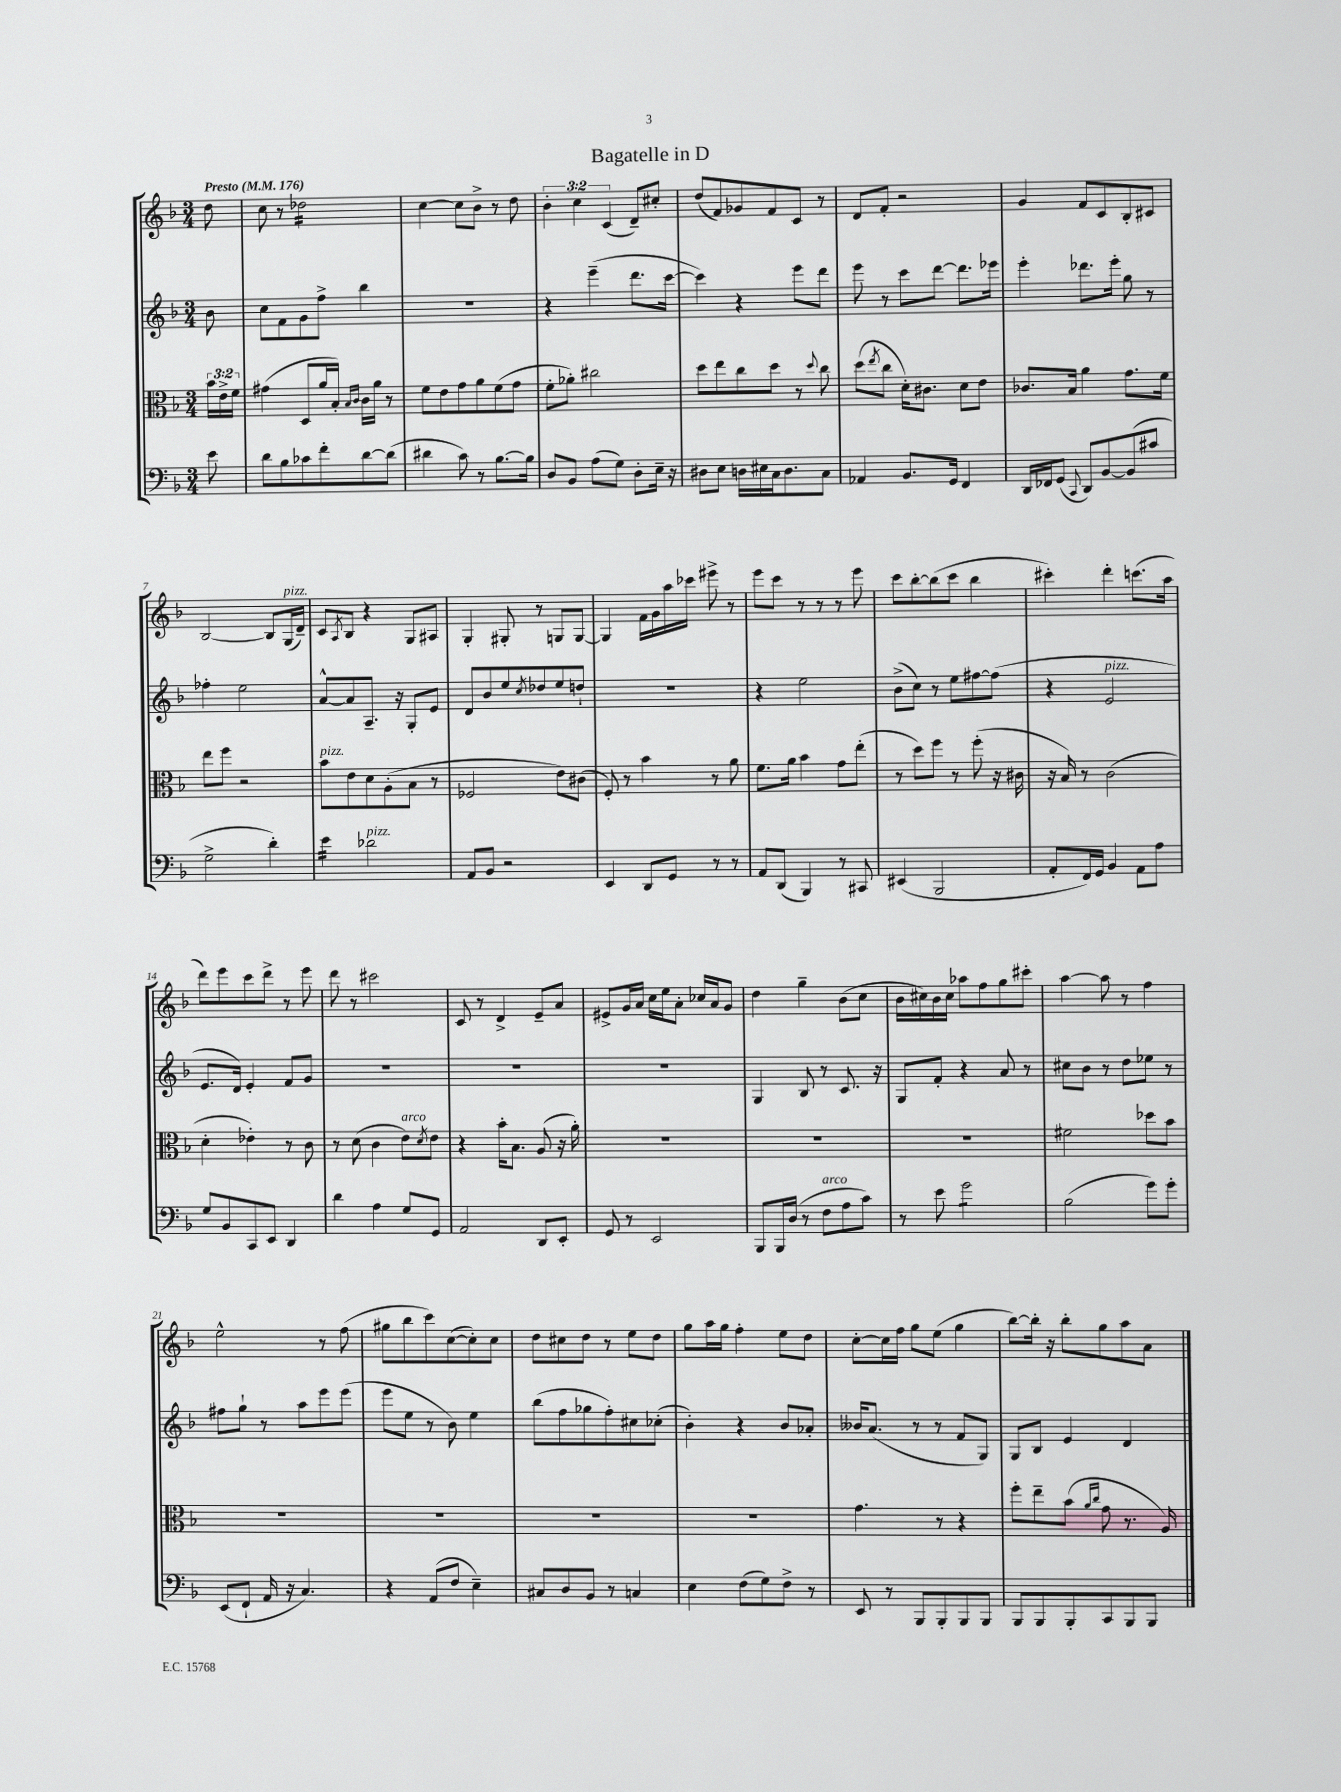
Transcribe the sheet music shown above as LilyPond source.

\header { title = "Bagatelle in D" }
<<
\new StaffGroup <<
\new Staff = "s0" {
    \clef treble \key f \major \numericTimeSignature \time 3/4 \override Staff.TupletNumber.text = #tuplet-number::calc-fraction-text \partial 8 \tempo "Presto" 4 = 176
    d''8 |
    c''8 r8 des''2:16 |
    c''4~ c''8 bes'8-> r8 d''8 |
    \tuplet 3/2 { bes'4-. c''4 c'4( } d'8--) cis''8-. |
    d''8( f'8) ges'8 f'8 c'8 r8 |
    d'8 f'8-. r2 |
    g'4 f'8 c'8 bes8-. cis'8 |
    bes2~ bes8 g16^\markup { \italic "pizz." }( d'16--) |
    c'8 \acciaccatura { a8 } bes8 r4 g8 ais8 |
    g4-. gis8-. r8 g8 g8~ |
    g4 f'16 g'16 a''16 ces'''16 eis'''8-> r8 |
    e'''8 c'''8 r8 r8 r8 e'''8 |
    c'''8 bes''8~-. bes''8( c'''8 bes''4 |
    cis'''4-.) d'''4-. c'''8.( a''16 |
    d'''8) e'''8 c'''8 d'''8-> r8 e'''8 |
    d'''8 r8 cis'''2 |
    c'8 r8 d'4-> e'8-- a'8 |
    eis'8-> g'16 a'16 c''16 e''16 a'8-. ces''16 a'16 g'8 |
    d''4 g''4-- bes'8( c''8 |
    bes'16 cis''16) bes'16 cis''16 aes''8 f''8 g''8 cis'''8-. |
    a''4~ a''8 r8 f''4 |
    e''2-^ r8 f''8( |
    gis''8 bes''8 c'''8) c''8~( c''8-.) c''8 |
    d''8 cis''8 d''8 r8 e''8 d''8 |
    g''8 a''16 g''16 f''4-. e''8 d''8 |
    c''8~-. c''16 f''16 g''8 e''8( g''4 |
    bes''8~) bes''16-. r16 bes''8-. g''8 a''8 a'8 \bar "|." |
}
\new Staff = "s1" {
    \clef treble \key f \major \numericTimeSignature \time 3/4 \partial 8
    bes'8 |
    c''8 f'8 g'8 f''8-> bes''4 |
    R2. |
    r4 e'''4--( d'''8. c'''16~ |
    c'''4) r4 e'''8 d'''8 |
    e'''8 r8 c'''8 d'''8~ d'''8. ees'''16 |
    e'''4-. des'''8. e'''16-. g''8 r8 |
    fes''4-. e''2 |
    a'8~-^ a'8 a8.-- r16 g8-. e'8 |
    d'8 bes'8 e''8 \acciaccatura { c''8 } des''8 e''8 d''8-! |
    R2. |
    r4 e''2 |
    bes'8->( c''8) r8 e''8 fis''8~ fis''8( |
    r4 e'2^\markup { \italic "pizz." } |
    e'8. d'16) e'4-. f'8 g'8 |
    R2. |
    R2. |
    R2. |
    g4 bes8 r8 c'8. r16 |
    g8 f'8-. r4 a'8 r8 |
    cis''8 bes'8 r8 d''8 ees''8 r8 |
    fis''8 g''8-! r8 a''8 e'''8 e'''8( |
    e'''8 e''8 r8 bes'8) e''4 |
    bes''8( f''8 ges''8 f''8-.) cis''8 ces''8-.( |
    bes'4-.) r4 bes'8 aes'8-. |
    beses'16 a'8.( r8 r8 f'8 g8) |
    g8 bes8 e'4 d'4 \bar "|." |
}
\new Staff = "s2" {
    \clef alto \key f \major \numericTimeSignature \time 3/4 \override Staff.TupletNumber.text = #tuplet-number::calc-fraction-text \partial 8
    \tuplet 3/2 { bes'16 e'16-> f'16 } |
    gis'4( d8 a'16 bes16-.) \grace { bes16 c'16 } c'16 a'16 r8 |
    f'8 e'8 g'8 a'8 f'8( g'8 |
    f'8-. aes'8-.) cis''2 |
    d''8 e''8 c''8 d''8 r8 \appoggiatura { d''8 } c''8 |
    d''8( \acciaccatura { e''8 } c''8 d'16-.) cis'8. d'8 e'8 |
    ces'8. bes16 a'4 g'8. f'16 |
    e''8 f''8 r2 |
    bes'8^\markup { \italic "pizz." } e'8 d'8 a8-.( bes8 r8 |
    fes2 e'8) cis'8( |
    f8-.) r8 bes'4 r8 a'8 |
    f'8. a'16 bes'4 g'8 e''8-.( |
    r8 d''8) f''8 r8 f''8-.( r16 cis'16 |
    r16 bes16) r8 c'2( |
    d'4-. ees'4-.) r8 c'8 |
    r8 d'8( c'4 e'8^\markup { \italic "arco" }) \acciaccatura { d'8 } e'8 |
    r4 bes'16-. bes8. a8( r16 a'16-.) |
    R2. |
    R2. |
    R2. |
    fis'2 des''8 bes'8 |
    R2. |
    R2. |
    R2. |
    R2. |
    g'4. r8 r4 |
    f''8-. e''8-- bes'8( \grace { a'16 c''16 } g'8 r8. a16) \bar "|." |
}
\new Staff = "s3" {
    \clef bass \key f \major \numericTimeSignature \time 3/4 \partial 8
    e'8 |
    d'8 bes8 ces'8 f'8-. d'8~ d'8( |
    dis'4 c'8) r8 bes8.~ bes16 |
    d8 bes,8 a8( g8) d8-. e16-- r16 |
    dis8 e8 d16 eis16 c16 d8. c8 |
    aes,4 bes,8. g,16 f,4 |
    d,16 fes,16 g,8( \appoggiatura { c,8 } d,8) bes,8~ bes,8( cis'8 |
    g2-> d'4-.) |
    e'4:16 des'2^\markup { \italic "pizz." } |
    a,8 bes,8 r2 |
    e,4 d,8 g,8 r8 r8 |
    a,8 d,8( bes,,4) r8 cis,8 |
    eis,4( bes,,2 |
    a,8-. f,16) g,16 bes,4 a,8 a8 |
    g8 bes,8 c,8 e,8 d,4 |
    d'4 a4 g8 g,8 |
    a,2 d,8 e,8-. |
    g,8 r8 e,2 |
    bes,,8 bes,,16 d16( r8 f8^\markup { \italic "arco" } a8 c'8) |
    r8 e'8 g'2:8 |
    bes2( g'8) g'8-. |
    e,8( f,8-! a,16 r16 c4.) |
    r4 a,8( f8 e4--) |
    cis8 d8 bes,8 r8 c4 |
    e4 f8( g8) f8-> r8 |
    e,8 r8 bes,,8 bes,,8-. bes,,8 bes,,8 |
    bes,,8 bes,,8 bes,,8-. c,8 bes,,8 bes,,8 \bar "|." |
}
>>
>>
